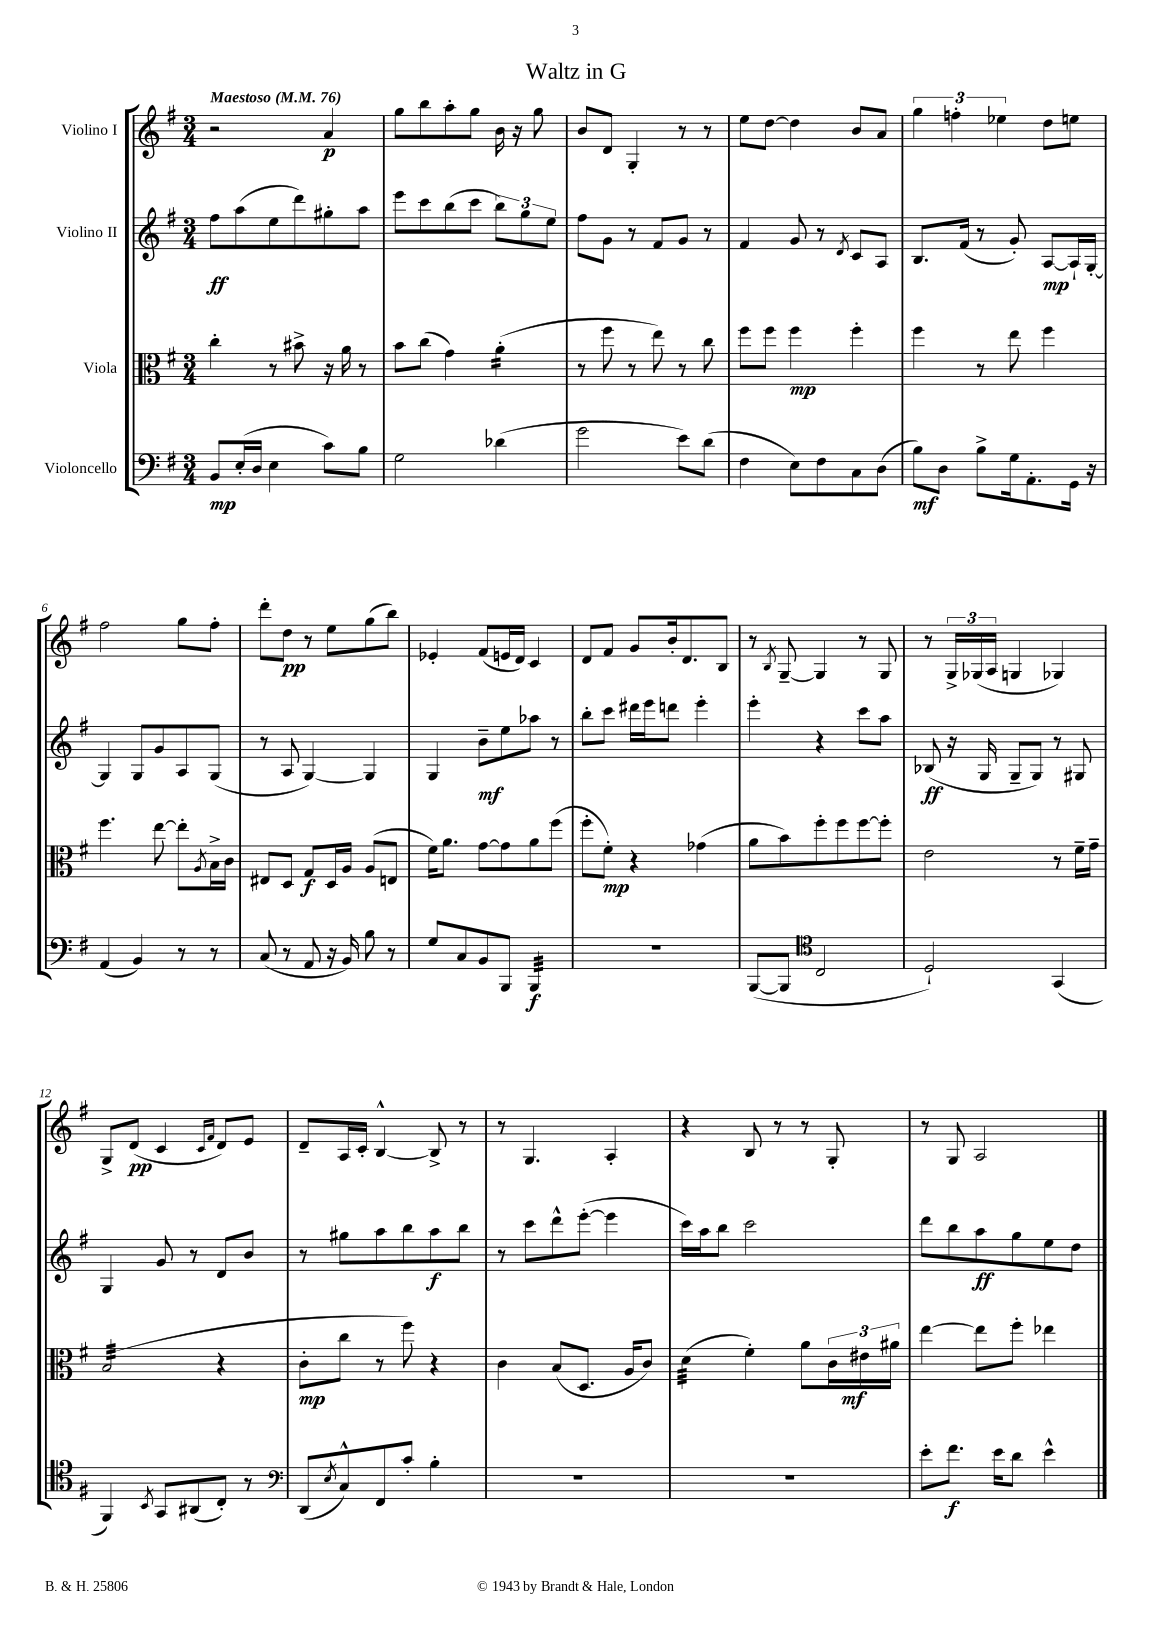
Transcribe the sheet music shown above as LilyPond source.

\header { title = "Waltz in G" }
<<
\new StaffGroup <<
\new Staff = "s0" \with { instrumentName = "Violino I" } {
    \clef treble \key g \major \numericTimeSignature \time 3/4 \tempo "Maestoso" 4 = 76
    r2 a'4\p |
    g''8 b''8 a''8-. g''8 b'16 r16 g''8 |
    b'8 d'8 g4-. r8 r8 |
    e''8 d''8~ d''4 b'8 a'8 |
    \tuplet 3/2 { g''4 f''4-. ees''4 } d''8 e''8 |
    fis''2 g''8 fis''8-. |
    d'''8-. d''8\pp r8 e''8 g''8( b''8) |
    ees'4-. fis'8( e'16 d'16) c'4 |
    d'8 fis'8 g'8 b'16-. d'8. b8 |
    r8 \acciaccatura { b8 } g8~-- g4 r8 g8 |
    r8 \tuplet 3/2 { g16-> ges16( a16 } g4 ges4) |
    g8-> d'8\pp( c'4 \grace { c'16 fis'16 } d'8) e'8 |
    d'8-- a16 c'16-. b4~-^ b8-> r8 |
    r8 g4. a4-. |
    r4 b8 r8 r8 g8-. |
    r8 g8 a2 \bar "|." |
}
\new Staff = "s1" \with { instrumentName = "Violino II" } {
    \clef treble \key g \major \numericTimeSignature \time 3/4
    fis''8\ff a''8( e''8 d'''8) gis''8-. a''8 |
    e'''8 c'''8 b''8( c'''8 \tuplet 3/2 { b''8) g''8 e''8 } |
    fis''8 g'8 r8 fis'8 g'8 r8 |
    fis'4 g'8 r8 \acciaccatura { d'8 } c'8 a8 |
    b8. fis'16( r8 g'8-.) a8~\mp a16-! g16~-. |
    g4 g8 g'8 a8 g8( |
    r8 a8 g4~) g4 |
    g4 b'8--\mf e''8 aes''8 r8 |
    b''8-. c'''8 dis'''16 e'''16 d'''8 e'''4-. |
    e'''4-. r4 c'''8 a''8 |
    bes8\ff( r16 g16 g8-- g8) r8 gis8 |
    g4 g'8 r8 d'8 b'8 |
    r8 gis''8 a''8 b''8 a''8\f b''8 |
    r8 c'''8 d'''8-^ e'''8~-.( e'''4 |
    c'''16) a''16 b''8 c'''2 |
    d'''8 b''8 a''8\ff g''8 e''8 d''8 \bar "|." |
}
\new Staff = "s2" \with { instrumentName = "Viola" } {
    \clef alto \key g \major \numericTimeSignature \time 3/4
    c''4-. r8 bis'8-> r16 a'16 r8 |
    b'8 c''8( g'4) a'4:16-.( |
    r8 fis''8 r8 e''8) r8 c''8 |
    fis''8 fis''8 fis''4\mp fis''4-. |
    fis''4 r8 e''8 fis''4 |
    fis''4. e''8~ e''8-. \acciaccatura { a8 } b16-> c'16 |
    eis8 d8 g8\f d16 a16 a8( e8 |
    fis'16) a'8. g'8~ g'8 a'8 fis''8( |
    fis''8-. fis'8-.\mp) r4 ges'4( |
    a'8 b'8) fis''8-. fis''8 fis''8~ fis''8-. |
    e'2 r8 fis'16-- g'16-- |
    b2:32( r4 |
    c'8-.\mp c''8 r8 fis''8) r4 |
    c'4 b8( d8. a16 c'8) |
    d'4:32( fis'4-.) a'8 \tuplet 3/2 { c'16 eis'16\mf ais'16 } |
    e''4~ e''8 fis''8-. ees''4 \bar "|." |
}
\new Staff = "s3" \with { instrumentName = "Violoncello" } {
    \clef bass \key g \major \numericTimeSignature \time 3/4
    b,8\mp e16-.( d16 e4 c'8) b8 |
    g2 des'4( |
    g'2 e'8) d'8( |
    fis4 e8) fis8 c8 d8( |
    b8\mf) d8 b8-> g16 a,8.-. g,16 r16 |
    a,4( b,4) r8 r8 |
    c8( r8 a,8 r16 b,16) b8 r8 |
    g8 c8 b,8 b,,8 b,,4:32\f |
    R2. |
    b,,8~( b,,8 \clef tenor c2 |
    d2-!) g,4( |
    fis,4) \acciaccatura { b,8 } g,8 ais,8( c8-.) r8 |
    \clef bass d,8( \acciaccatura { e8 } c8-^) fis,8 c'8-. b4-. |
    R2. |
    R2. |
    e'8-. fis'8.\f e'16 d'8 e'4-^ \bar "|." |
}
>>
>>
